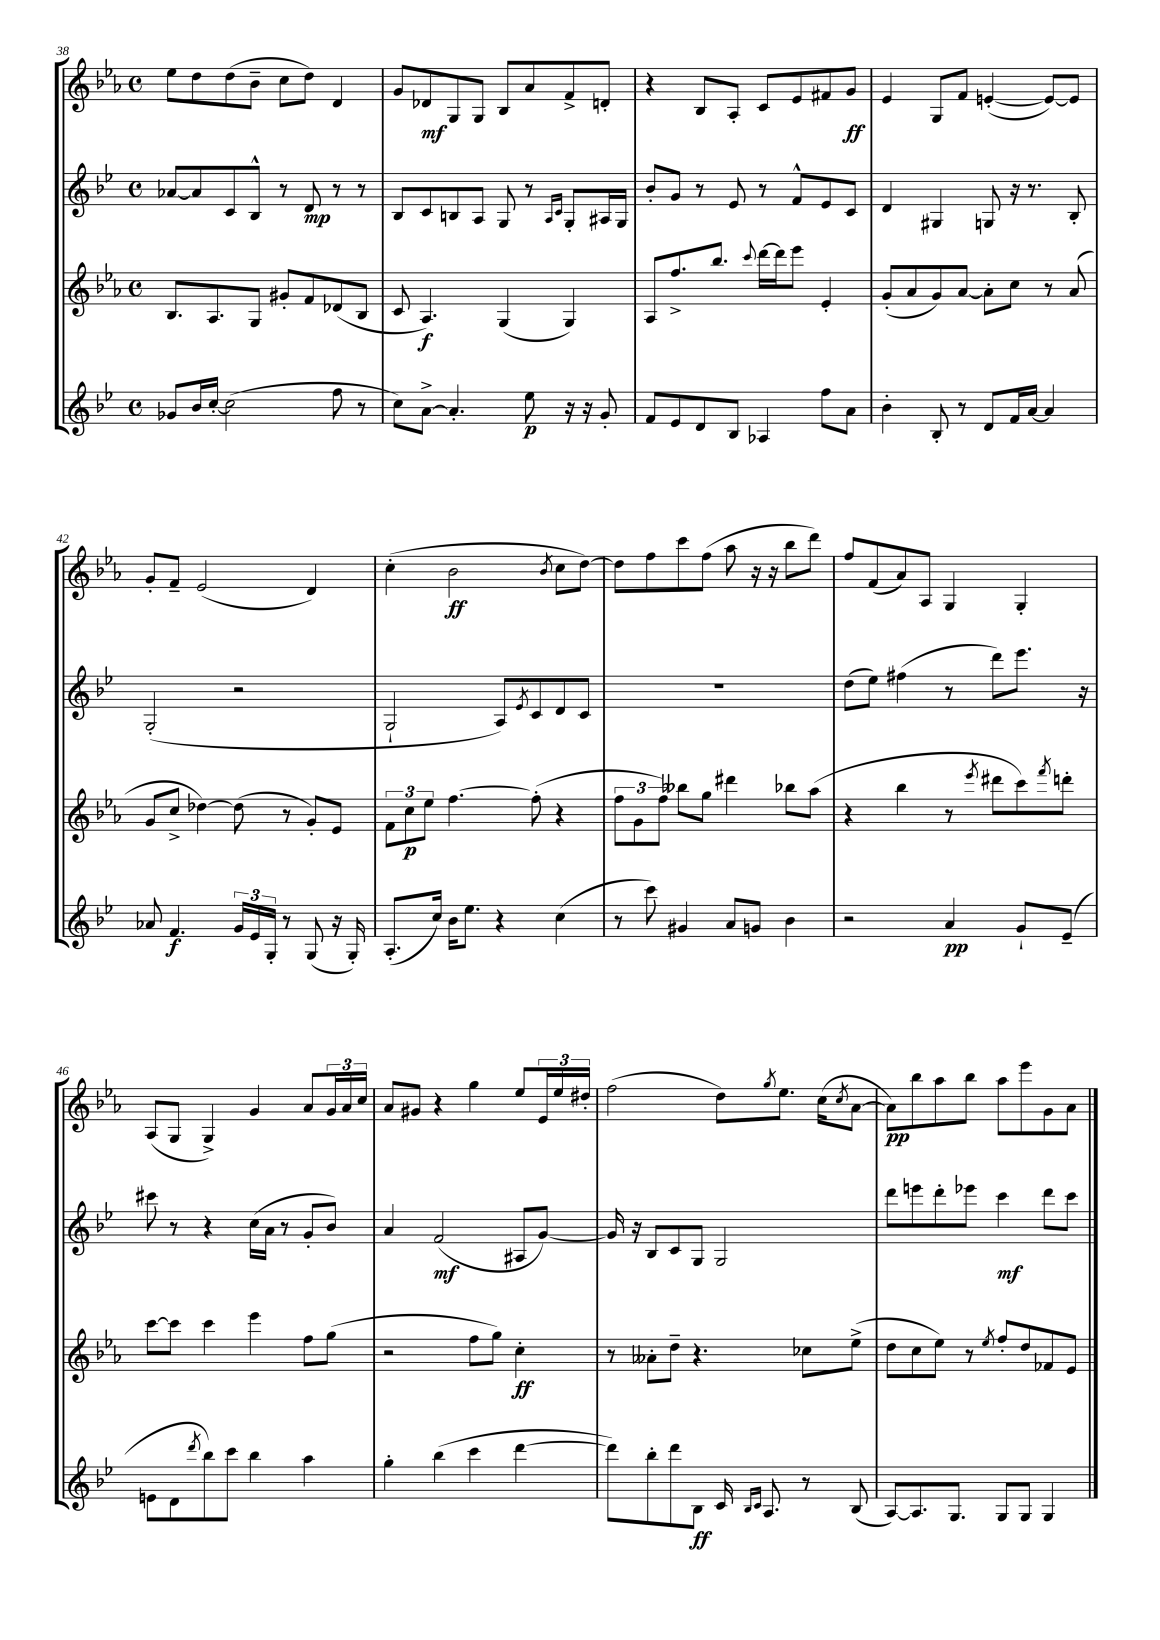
<<
\new StaffGroup <<
\new Staff = "s0" {
    \clef treble \key ees \major \defaultTimeSignature \time 4/4
    ees''8 d''8 d''8( bes'8-- c''8 d''8) d'4 |
    g'8 des'8\mf g8 g8 bes8 aes'8 f'8-> d'8-. |
    r4 bes8 aes8-. c'8 ees'8 fis'8 g'8\ff |
    ees'4 g8 f'8 e'4~-.( e'8~) e'8 |
    g'8-. f'8-- ees'2( d'4) |
    c''4-.( bes'2\ff \acciaccatura { bes'8 } c''8 d''8~) |
    d''8 f''8 c'''8 f''8( aes''8 r16 r16 bes''8 d'''8) |
    f''8 f'8( aes'8) aes8 g4 g4-. |
    aes8( g8 g4->) g'4 aes'8 \tuplet 3/2 { g'16 aes'16 c''16 } |
    aes'8 gis'8 r4 g''4 ees''8 \tuplet 3/2 { ees'16 ees''16 dis''16-. } |
    f''2( d''8) \acciaccatura { g''8 } ees''8. c''16( \acciaccatura { c''8 } aes'8~ |
    aes'8\pp) bes''8 aes''8 bes''8 aes''8 ees'''8 g'8 aes'8 \bar "|." |
}
\new Staff = "s1" {
    \clef treble \key bes \major \defaultTimeSignature \time 4/4
    aes'8~ aes'8 c'8 bes8-^ r8 d'8\mp r8 r8 |
    bes8 c'8 b8 a8 g8 r8 \grace { a16 c'16 } g8-. ais16 g16 |
    bes'8-. g'8 r8 ees'8 r8 f'8-^ ees'8 c'8 |
    d'4 gis4 g8 r16 r8. bes8-. |
    g2-.( r2 |
    g2-! a8) \acciaccatura { ees'8 } c'8 d'8 c'8 |
    R1 |
    d''8( ees''8) fis''4( r8 d'''8) ees'''8. r16 |
    cis'''8 r8 r4 c''16( a'16 r8 g'8-. bes'8) |
    a'4 f'2\mf( ais8 g'8~) |
    g'16 r16 bes8 c'8 g8 g2 |
    d'''8 e'''8 d'''8-. ees'''8 c'''4\mf d'''8 c'''8 \bar "|." |
}
\new Staff = "s2" {
    \clef treble \key ees \major \defaultTimeSignature \time 4/4
    bes8. aes8. g8 gis'8-. f'8 des'8( bes8 |
    c'8 aes4.\f) g4( g4) |
    aes8 f''8.-> bes''8. \appoggiatura { c'''8 } d'''16~ d'''16 ees'''8 ees'4-. |
    g'8-.( aes'8 g'8) aes'8~ aes'8-. c''8 r8 aes'8( |
    g'8 c''8-> des''4~) des''8( r8 g'8-.) ees'8 |
    \tuplet 3/2 { f'8 c''8\p ees''8 } f''4.~ f''8-.( r4 |
    \tuplet 3/2 { f''8 g'8 f''8) } beses''8 g''8 dis'''4 bes''8 aes''8( |
    r4 bes''4 r8 \acciaccatura { ees'''8 } dis'''8 c'''8) \acciaccatura { f'''8 } d'''8-. |
    c'''8~ c'''8 c'''4 ees'''4 f''8 g''8( |
    r2 f''8 g''8) c''4-.\ff |
    r8 aeses'8-. d''8-- r4. ces''8 ees''8->( |
    d''8 c''8 ees''8) r8 \acciaccatura { ees''8 } f''8-. d''8 fes'8 ees'8 \bar "|." |
}
\new Staff = "s3" {
    \clef treble \key bes \major \defaultTimeSignature \time 4/4
    ges'8 bes'16 c''16~-. c''2( f''8 r8 |
    c''8) a'8~-> a'4.-. ees''8\p r16 r16 g'8-. |
    f'8 ees'8 d'8 bes8 aes4 f''8 a'8 |
    bes'4-. bes8-. r8 d'8 f'16 a'16~ a'4 |
    aes'8 f'4.\f \tuplet 3/2 { g'16 ees'16 g16-. } r8 g8( r16 g16-.) |
    a8.-.( c''16) bes'16 ees''8. r4 c''4( |
    r8 c'''8) gis'4 a'8 g'8 bes'4 |
    r2 a'4\pp g'8-! ees'8--( |
    e'8 d'8 \acciaccatura { d'''8 } bes''8) c'''8 bes''4 a''4 |
    g''4-. bes''4( c'''4 d'''4~ |
    d'''8) bes''8-. d'''8 bes8\ff c'16 \grace { bes16 c'16 } a8. r8 bes8( |
    a8~) a8. g8. g8 g8 g4 \bar "|." |
}
>>
>>
\layout { \context { \Score currentBarNumber = #38 } }
